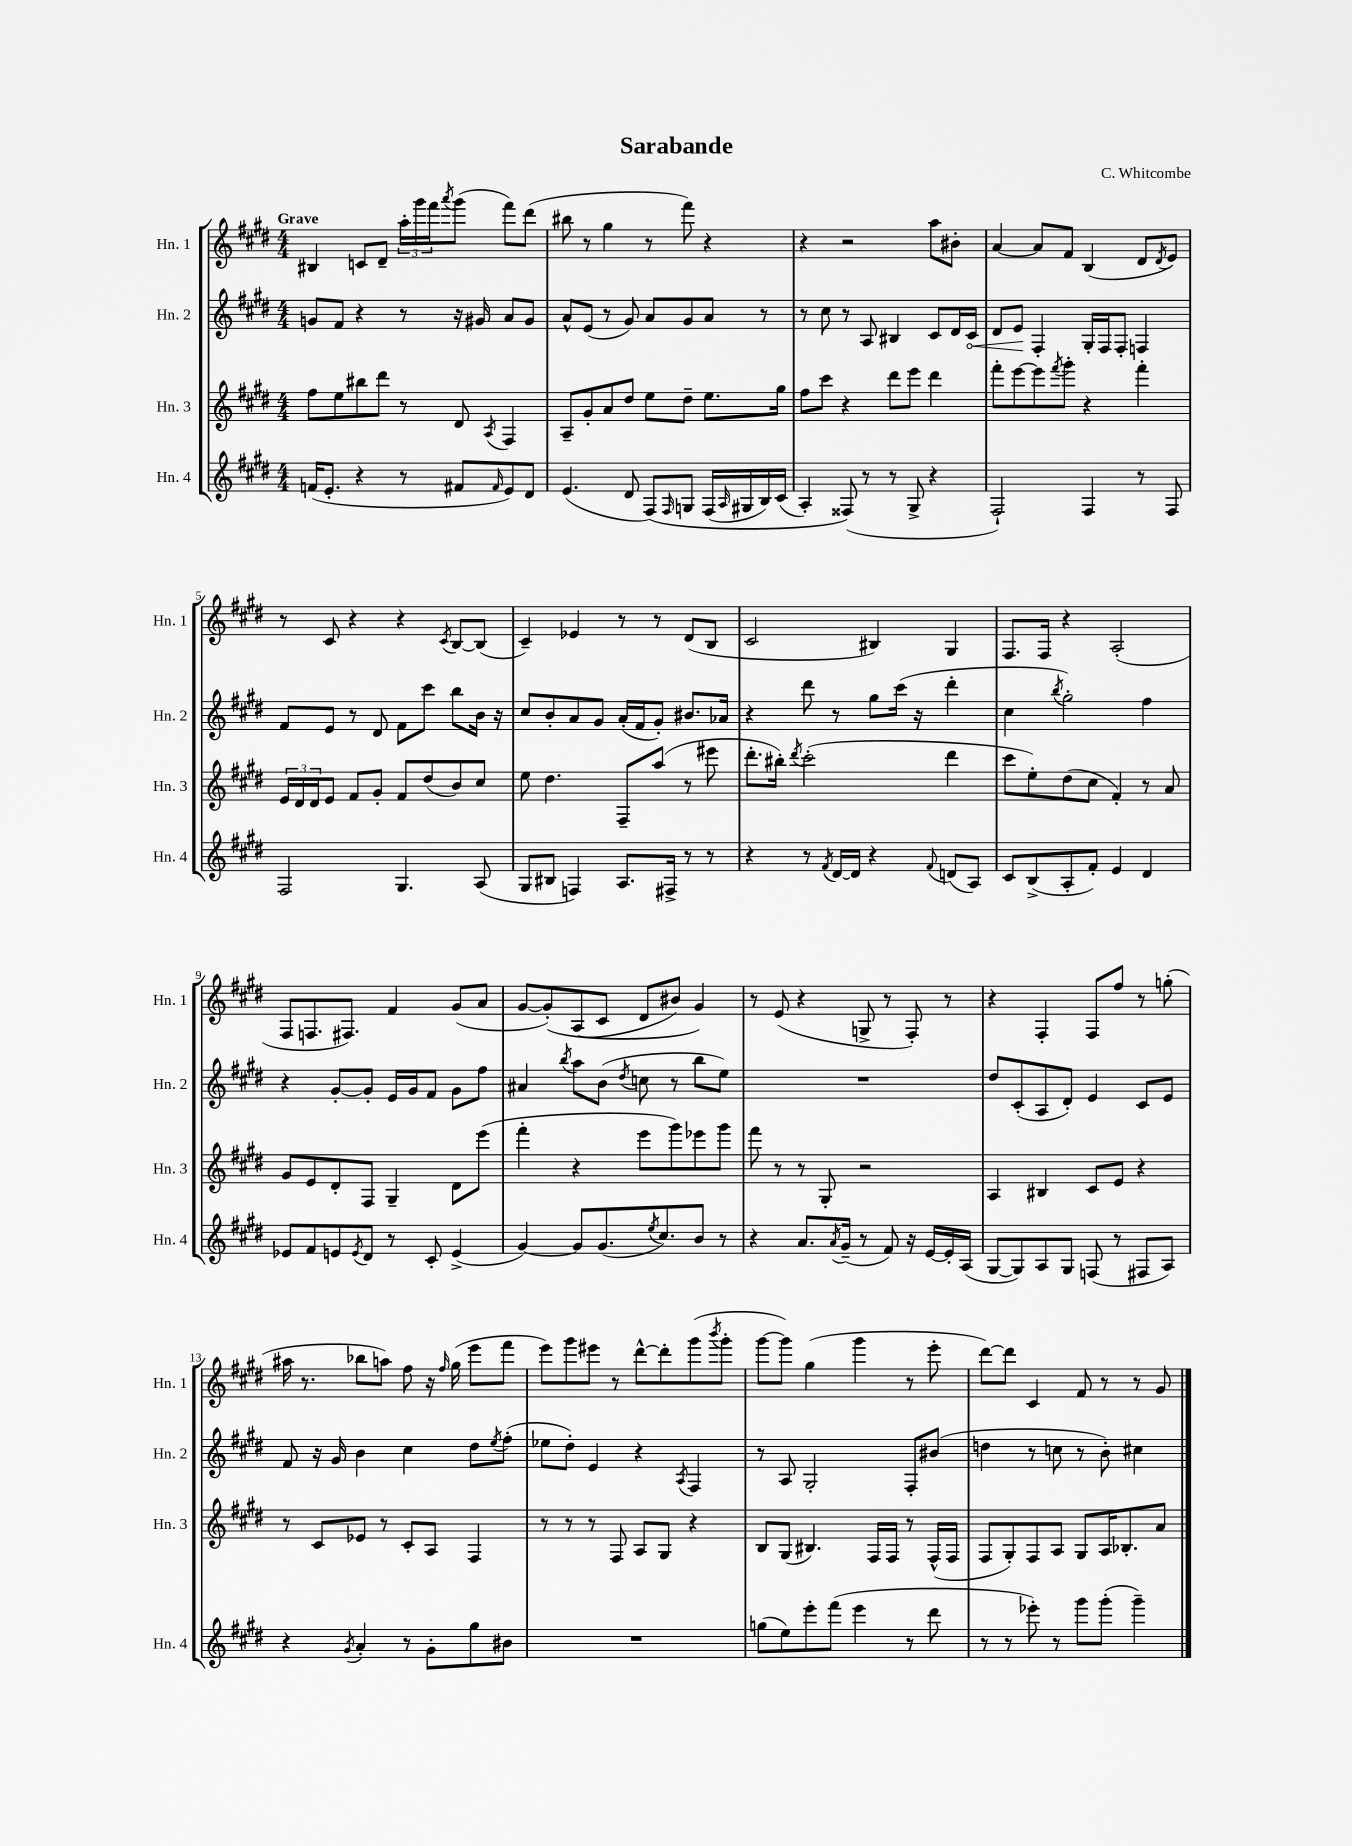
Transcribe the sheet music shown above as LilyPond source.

\header { title = "Sarabande" composer = "C. Whitcombe" }
<<
\new StaffGroup <<
\new Staff = "s0" \with { instrumentName = "Hn. 1" shortInstrumentName = "Hn. 1" } {
    \clef treble \key e \major \numericTimeSignature \time 4/4 \tempo "Grave"
    bis4 c'8 dis'8-- \tuplet 3/2 { a''16-. gis'''16 fis'''16 } \acciaccatura { a'''8 } gis'''8( fis'''8) dis'''8( |
    bis''8 r8 gis''4 r8 fis'''8) r4 |
    r4 r2 a''8 bis'8-. |
    a'4~ a'8 fis'8 b4( dis'8 \acciaccatura { dis'8 } e'8) |
    r8 cis'8 r4 r4 \acciaccatura { cis'8 } b8~ b8( |
    cis'4--) ees'4 r8 r8 dis'8( b8 |
    cis'2 bis4) gis4 |
    fis8. fis16 r4 a2-.( |
    fis8 f8. fis8.) fis'4 gis'8( a'8 |
    gis'8~ gis'8-.)\( a8( cis'8 dis'8 bis'8) gis'4\) |
    r8 e'8( r4 g8-> r8 fis8-.) r8 |
    r4 fis4-. fis8 fis''8 r8 g''8-.( |
    ais''16 r8. bes''8 a''8) fis''8 r16 \grace { fis''16 } gis''16( e'''8 fis'''8 |
    e'''8) gis'''8 eis'''8 r8 dis'''8~-^ dis'''8-. gis'''8( \acciaccatura { b'''8 } gis'''8-. |
    gis'''8~ gis'''8) gis''4( gis'''4 r8 e'''8-. |
    dis'''8~) dis'''8 cis'4 fis'8 r8 r8 gis'8 \bar "|." |
}
\new Staff = "s1" \with { instrumentName = "Hn. 2" shortInstrumentName = "Hn. 2" } {
    \clef treble \key e \major \numericTimeSignature \time 4/4
    g'8 fis'8 r4 r8 r16 gis'16 a'8 gis'8 |
    a'8-^ e'8( r8 gis'8) a'8 gis'8 a'8 r8 |
    r8 cis''8 r8 a8 bis4 cis'8 dis'16 \once \override Hairpin.circled-tip = ##t cis'16\< |
    dis'8 e'8\! fis4-. gis16-. fis16 fis8-. f4 |
    fis'8 e'8 r8 dis'8 fis'8 cis'''8 b''8 b'16 r16 |
    cis''8 b'8-. a'8 gis'8 a'16-.( fis'16 gis'8-.) bis'8. aes'16 |
    r4 dis'''8 r8 gis''8 cis'''16( r16 dis'''4-. |
    cis''4 \acciaccatura { b''8 } gis''2-.) fis''4 |
    r4 gis'8~-. gis'8-. e'16 gis'16 fis'8 gis'8 fis''8 |
    ais'4 \acciaccatura { b''8 } a''8 b'8( \acciaccatura { dis''8 } c''8 r8 b''8 e''8) |
    R1 |
    dis''8 cis'8-.( a8 dis'8-.) e'4 cis'8 e'8 |
    fis'8 r16 gis'16 b'4 cis''4 dis''8 \acciaccatura { e''8 } fis''8-.( |
    ees''8 dis''8-.) e'4 r4 \acciaccatura { a8 } fis4 |
    r8 a8 gis2-. fis8-. bis'8( |
    d''4 r8 c''8 r8 b'8-.) cis''4 \bar "|." |
}
\new Staff = "s2" \with { instrumentName = "Hn. 3" shortInstrumentName = "Hn. 3" } {
    \clef treble \key e \major \numericTimeSignature \time 4/4
    fis''8 e''8 bis''8 dis'''8 r8 dis'8 \acciaccatura { a8 } fis4 |
    a8-- gis'8-. a'8 dis''8 e''8 dis''8-- e''8. gis''16 |
    fis''8 cis'''8 r4 dis'''8 e'''8 dis'''4 |
    fis'''8-. e'''8~ e'''8 \acciaccatura { fis'''8 } gis'''8-. r4 fis'''4-. |
    \tuplet 3/2 { e'16 dis'16 dis'16 } e'8 fis'8 gis'8-. fis'8 dis''8( b'8) cis''8 |
    e''8 dis''4. fis8-- a''8( r8 eis'''8 |
    dis'''8.-. bis''16-.) \acciaccatura { dis'''8 } cis'''2-.( dis'''4 |
    cis'''8 e''8-.) dis''8( cis''8 fis'4-.) r8 a'8 |
    gis'8 e'8 dis'8-. fis8 gis4-- dis'8 e'''8( |
    fis'''4-. r4 e'''8 gis'''8) ees'''8 gis'''8 |
    fis'''8 r8 r8 gis8-. r2 |
    a4 bis4 cis'8 e'8 r4 |
    r8 cis'8 ees'8 r8 cis'8-. a8 fis4 |
    r8 r8 r8 fis8 a8 gis8 r4 |
    b8 gis8( bis4.) fis16 fis16 r8 fis16-^( fis16 |
    fis8 gis8-.) fis8 a8 gis8 a16 bes8.-. a'8 \bar "|." |
}
\new Staff = "s3" \with { instrumentName = "Hn. 4" shortInstrumentName = "Hn. 4" } {
    \clef treble \key e \major \numericTimeSignature \time 4/4
    f'16( e'8.-. r4 r8 fis'8 \grace { fis'16 } e'8) dis'8 |
    e'4.( dis'8 fis8)\( \grace { fis16 } g8 fis16( \grace { a16 } gis16 b16) cis'16( |
    a4-.) fisis8(\) r8 r8 gis8-> r4 |
    fis2-!) fis4 r8 fis8 |
    fis2 gis4. a8( |
    gis8 bis8 f4) a8. fis16-> r8 r8 |
    r4 r8 \acciaccatura { fis'8 } dis'16~ dis'16 r4 \appoggiatura { fis'8 } d'8( a8) |
    cis'8 b8->( a8-. fis'8-.) e'4 dis'4 |
    ees'8 fis'8 e'8 \acciaccatura { e'8 } dis'8 r8 cis'8-. e'4->( |
    gis'4~) gis'8 gis'8.( \acciaccatura { e''8 } cis''8.) b'8 r8 |
    r4 a'8. \acciaccatura { a'8 } gis'16--( r8 fis'8) r16 e'16~ e'16-. a16( |
    gis8~ gis8) a8 gis8 f8( r8 fis8 a8) |
    r4 \acciaccatura { gis'8 } a'4-. r8 gis'8-. gis''8 bis'8 |
    R1 |
    g''8( e''8) e'''8-. fis'''8( e'''4 r8 dis'''8 |
    r8 r8 ees'''8-.) r8 gis'''8 gis'''8-.( gis'''4--) \bar "|." |
}
>>
>>
